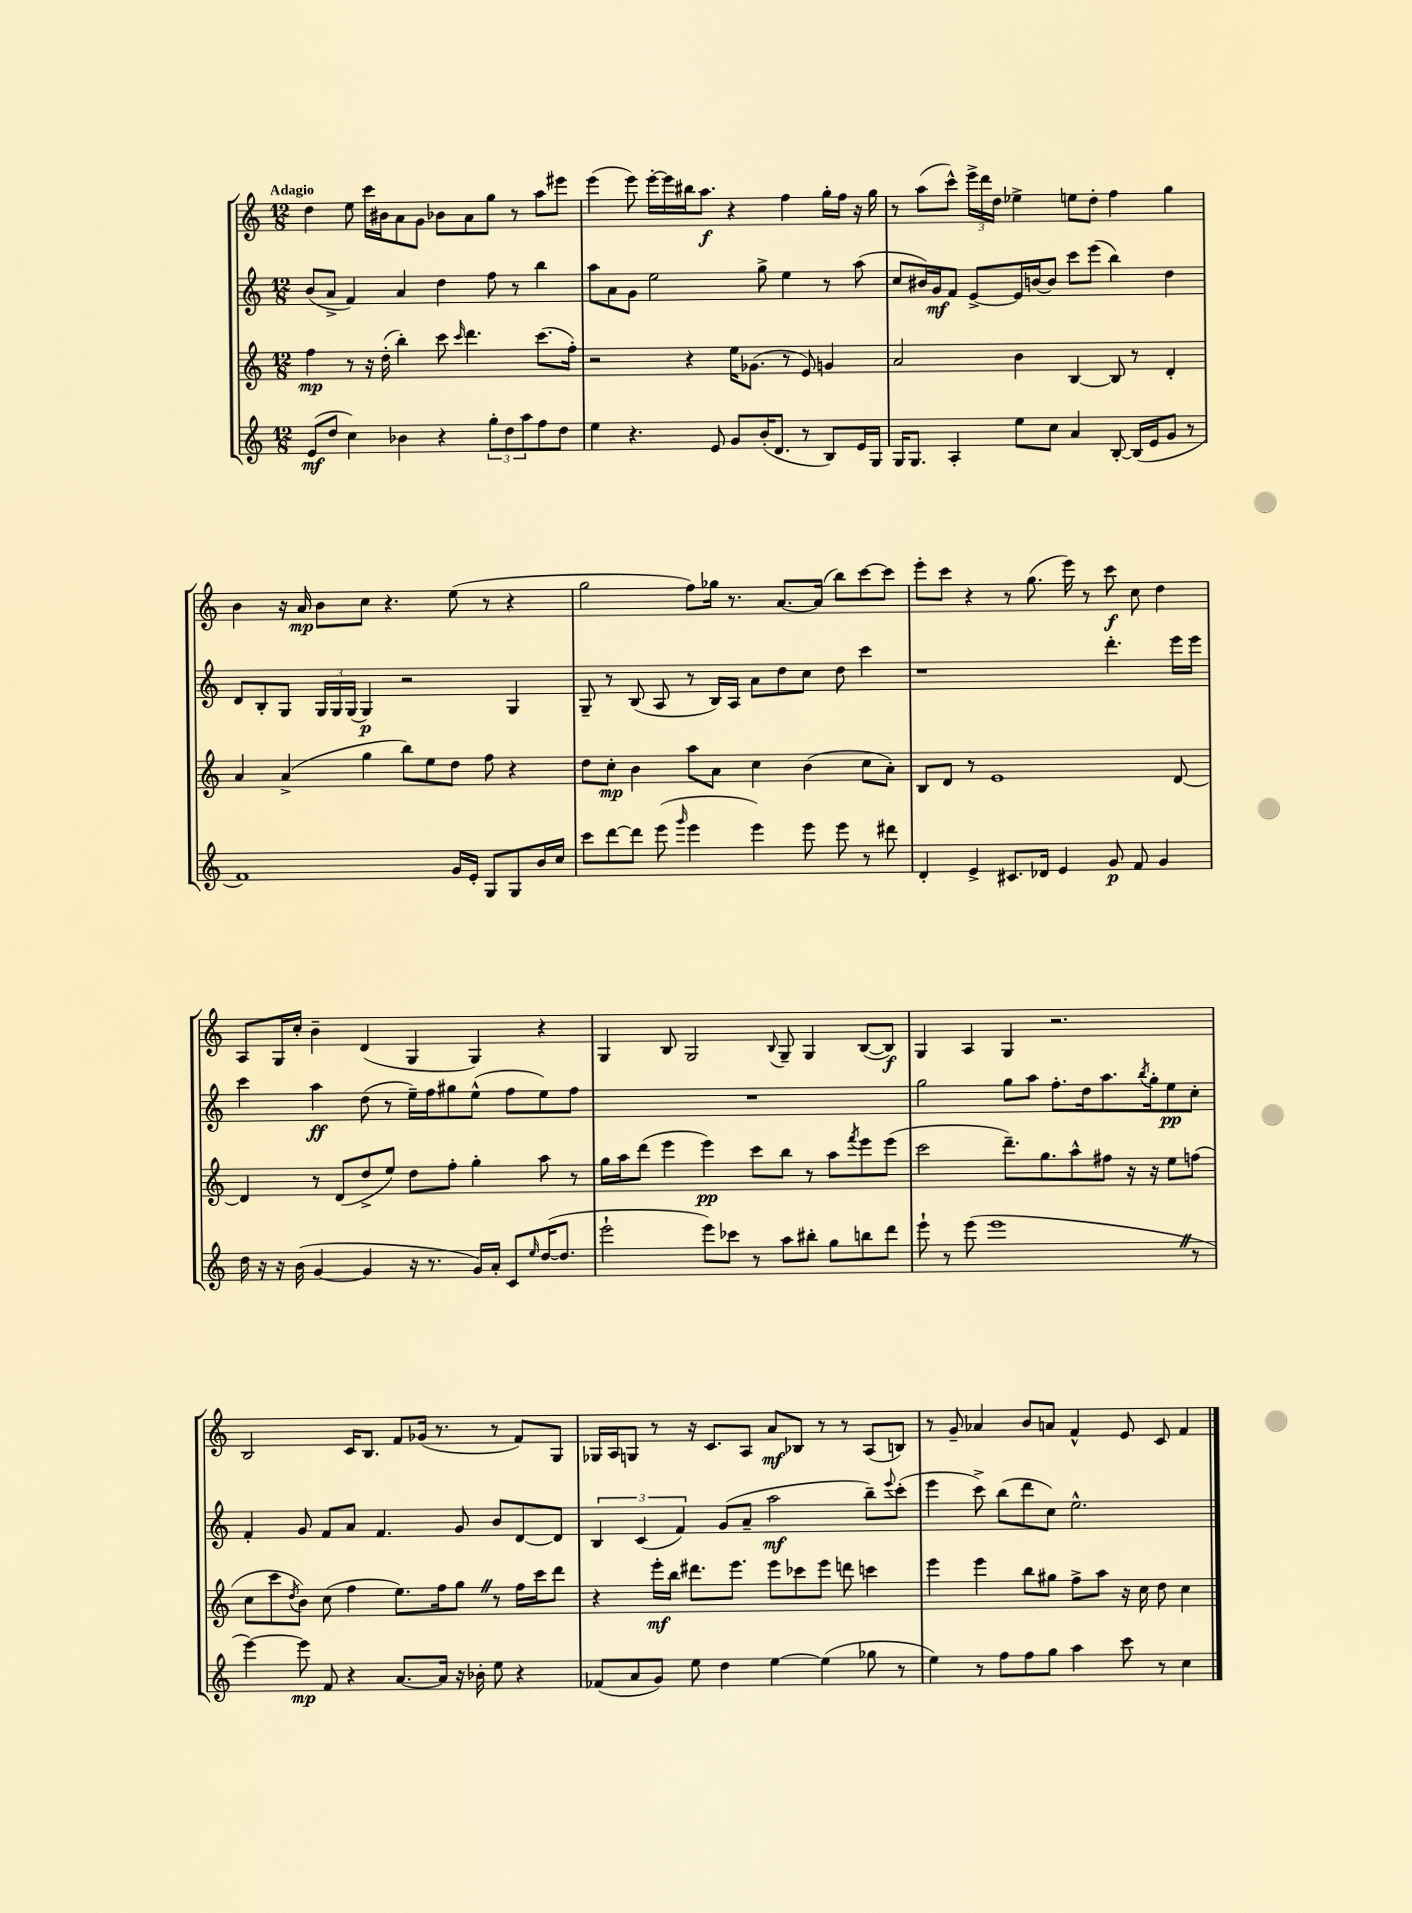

**kern	**kern	**kern	**kern
*staff4	*staff3	*staff2	*staff1
*clefG2	*clefG2	*clefG2	*clefG2
*k[]	*k[]	*k[]	*k[]
*M12/8	*M12/8	*M12/8	*M12/8
(8e	4ff	(8b	4dd
8dd	.	8a^	.
4cc)	8r	4f)	8ee
.	16r	.	16ccc
.	(16dd'	.	16b#
4b-	4bb')	4a	8a
.	.	.	8g
4r	8ccc	4dd	8b-
.	16qqccc	.	.
.	4.ddd	.	8a
12gg'	.	8ff	8gg
12dd	.	.	.
.	.	8r	8r
12aa	.	.	.
8ff	(8.ccc	4bb	8aa
8dd	.	.	8eee#
.	16ff')	.	.
=	=	=	=
4ee	2r	8aa	(4eee
.	.	8a	.
4.r	.	8g	8eee)
.	.	2ee	[16eee'
.	.	.	16eee]
.	4r	.	16bb#
.	.	.	8.aa
8e	.	.	.
8g	16ee	.	4r
.	(8.g-	.	.
(16b'	.	8gg^	.
8.d	.	.	.
.	8r	4ee	4ff
8r	8e)	.	.
8B)	4g	8r	16gg'
.	.	.	16ff
16e	.	(8aa	16r
16G	.	.	16gg
=	=	=	=
16G	2a	8cc	8r
8.G	.	.	.
.	.	16b#)	(8aa
.	.	16g	.
4A'	.	8f	8ccc^^)
.	.	[8e^	24eee^
.	.	.	24ddd
.	.	.	24dd
8ee	4b	16e]	4ee-^
.	.	[16b	.
8cc	.	8b]	.
4a	[4B	8ccc	8ee
.	.	(8eee	8dd'
[8B'	8B]	4bb)	4ff
(16B]	8r	.	.
16e	.	.	.
8g	4d'	4dd	4gg
8r	.	.	.
=	=	=	=
1f)	4a	8d	4b
.	.	8B'	.
.	(4a^	8G	16r
.	.	.	16a
.	.	24G	8b
.	.	24G	.
.	.	(24G	.
.	4gg	4G)	8cc
.	.	.	4.r
.	8bb)	2r	.
.	8ee	.	.
16g	8dd	.	(8ee
16e'	.	.	.
8G	8ff	.	8r
8G	4r	4G	4r
16b	.	.	.
16cc	.	.	.
=	=	=	=
8ccc	8dd	8G~	2gg
[8ddd	8cc'	8r	.
8ddd]	4b	(8B	.
(8eee	.	8A	.
16qqggg	.	.	.
4eee	8aa	8r	8ff)
.	8a	16B)	16gg-
.	.	16A	8.r
4eee)	4cc	8a	.
.	.	8dd	[8.a
8eee	(4b	8cc	.
.	.	.	(16a]
8eee	.	8dd	8bb)
8r	8cc	4ccc	[8ccc
8ddd#	8a')	.	8ccc]
=	=	=	=
4d'	8B	1r	8eee'
.	8d	.	8ccc
4e^	8r	.	4r
.	1e	.	.
8.c#	.	.	8r
.	.	.	(8.gg
16d-	.	.	.
4e	.	.	.
.	.	.	16eee)
.	.	.	8r
8g	.	4.ddd'	8ccc
8f	.	.	8cc
4g	.	.	4dd
.	[8d	16eee	.
.	.	16eee	.
=	=	=	=
16dd	4d]	4ccc	8A
16r	.	.	.
16r	.	.	16G
(16b	.	.	16cc'
[4g	8r	4aa	4b~
.	(8d	.	.
4g]	8dd^	(8dd	(4d
.	8ee)	8r	.
16r	8dd	16ee~)	4G
8.r	.	16ff	.
.	8ff'	8gg#	.
16g)	4gg'	(8ee^^	4G)
16a'	.	.	.
8c	.	8ff	.
16qqee	.	.	.
([16dd	8aa	8ee)	4r
8.dd]	.	.	.
.	8r	8ff	.
=	=	=	=
2eee`	16gg	1.r	4G
.	16aa	.	.
.	(8ddd	.	.
.	4eee	.	8B
.	.	.	2G
8eee)	4eee)	.	.
8ccc-	.	.	.
8r	8ccc	.	.
.	.	.	8qqB
8aa	8bb	.	8G~
8bb#'	8r	.	4G
8gg	8aa	.	.
.	8qfff	.	.
8bb	8eee	.	([8B
8ddd	(8eee	.	8B])
=	=	=	=
8eee`	2ccc	2gg	4G
8r	.	.	.
(8eee	.	.	4A
1eee	.	.	.
.	8.ddd~)	8gg	4G
.	.	8aa	.
.	8.gg	.	.
.	.	8.ff'	2.r
.	8aa^^	.	.
.	.	16dd	.
.	8ff#	8.aa	.
.	16r	.	.
.	.	8qbb	.
.	16r	16gg'	.
.	8ee	8ee	.
8r	(8ff	8cc'	.
=	=	=	=
[4eee)	8cc	4f'	2B
.	8ccc	.	.
.	8qdd	.	.
8eee]	8b)	8g	.
8f	(8cc	8f	.
4r	4ff	8a	16c
.	.	.	8.B
.	.	4.f	.
[8.a	8.ee)	.	8f
.	.	.	(16g-
16a]	16ff	.	8.r
16r	8gg	8g	.
16b-'	.	.	.
8ee	8r	8b	8r
4r	16ff	[8d	8f)
.	16ccc	.	.
.	8ddd	8d]	8G
=	=	=	=
(8f-	4r	6B	16G-
.	.	.	16A
8a	.	.	8G
.	.	(6c	.
8g)	16eee'	.	8r
.	16bb	.	.
.	.	6f)	.
8ee	8.ddd#	.	16r
.	.	.	8.c
4dd	.	(8g	.
.	8.eee	.	.
.	.	8a~	8A
[4ee	8eee	2aa	8a
.	8ccc-	.	8B-
(4ee]	8eee	.	8r
.	8ddd	.	8r
8gg-	4ccc	8bb~)	(8A
.	.	8qqeee	.
8r	.	(8ccc'	8B)
=	=	=	=
4ee)	4eee	4eee	8r
.	.	.	8g~
8r	4eee	8ccc^)	4a-
8ff	.	(8bb	.
8ff	8bb	8ddd	8b
8gg	8gg#	8cc)	8a
4aa	8ff^	2.ee^^	4f^^
.	8aa	.	.
8ccc	16r	.	8e
.	16cc	.	.
8r	8dd	.	8c
4cc	4cc	.	4f
==	==	==	==
*-	*-	*-	*-
